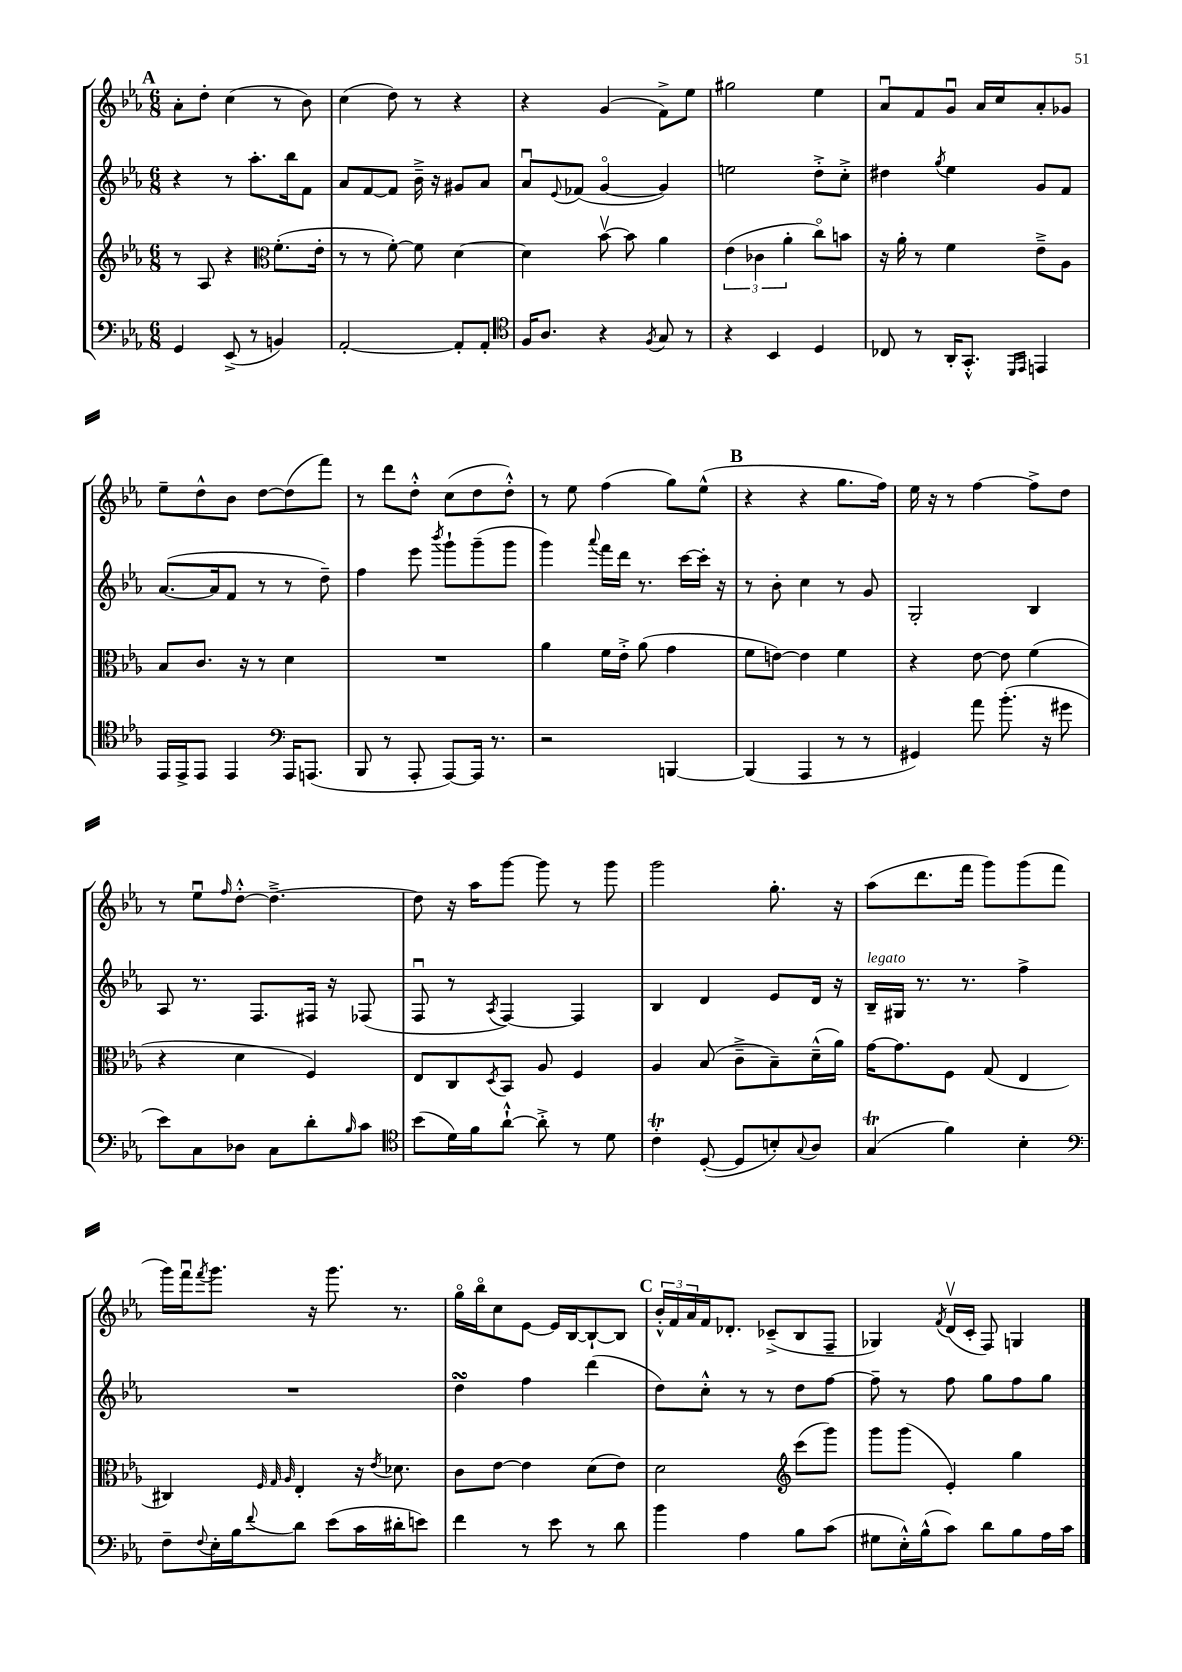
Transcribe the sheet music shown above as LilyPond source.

<<
\new StaffGroup <<
\new Staff = "s0" {
    \clef treble \key ees \major \numericTimeSignature \time 6/8
    \mark \markup { \bold "A" } aes'8-. d''8-. c''4( r8 bes'8) |
    c''4( d''8) r8 r4 |
    r4 g'4( f'8->) ees''8 |
    gis''2 ees''4 |
    aes'8\downbow f'8 g'8\downbow aes'16 c''16 aes'8-. ges'8 |
    ees''8-- d''8-^ bes'8 d''8~ d''8( f'''8) |
    r8 d'''8 d''8-.-^ c''8( d''8 d''8-.-^) |
    r8 ees''8 f''4( g''8) ees''8-^( |
    \mark \markup { \bold "B" } r4 r4 g''8. f''16) |
    ees''16 r16 r8 f''4~ f''8-> d''8 |
    r8 ees''8\downbow \grace { f''16 } d''8~-.-^ d''4.~---> |
    d''8 r16 aes''16 g'''8~ g'''8 r8 g'''8 |
    g'''2 g''8.-. r16 |
    aes''8( d'''8. f'''16 g'''8) g'''8( f'''8 |
    g'''16) f'''16\downbow \acciaccatura { f'''8 } g'''8. r16 g'''8. r8. |
    g''16\flageolet bes''16\flageolet c''8 ees'8~ ees'16 bes16~ bes8~-! bes8 |
    \mark \markup { \bold "C" } \tuplet 3/2 { bes'16-.-^ f'16 aes'16 } f'16 des'8.-. ces'8--->( bes8 f8-- |
    ges4) \acciaccatura { f'8 } d'16\upbow( c'16-. f8) g4 \bar "|." |
}
\new Staff = "s1" {
    \clef treble \key ees \major \numericTimeSignature \time 6/8
    \mark \markup { \bold "A" } r4 r8 aes''8.-. bes''16 f'8 |
    aes'8 f'8~ f'8 bes'16---> r16 gis'8 aes'8 |
    aes'8\downbow \appoggiatura { ees'8 } fes'8( g'4~\flageolet g'4) |
    e''2 d''8-.-> c''8-.-> |
    dis''4 \acciaccatura { g''8 } ees''4 g'8 f'8 |
    aes'8.~( aes'16 f'8 r8 r8 d''8--) |
    f''4 ees'''8 \acciaccatura { bes'''8 } g'''8-! g'''8--( g'''8 |
    g'''4) \appoggiatura { aes'''8 } f'''16 d'''16 r8. c'''16~ c'''16-. r16 |
    \mark \markup { \bold "B" } r8 bes'8-. c''4 r8 g'8 |
    g2-. bes4 |
    aes8 r8. f8. fis16 r16 fes8( |
    f8\downbow r8 \acciaccatura { aes8 } f4~) f4 |
    bes4 d'4 ees'8 d'16 r16 |
    bes16--^\markup { \italic "legato" } gis16 r8. r8. f''4-> |
    R2. |
    d''4\turn f''4 d'''4( |
    \mark \markup { \bold "C" } d''8) c''8-.-^ r8 r8 d''8 f''8~ |
    f''8-- r8 f''8 g''8 f''8 g''8 \bar "|." |
}
\new Staff = "s2" {
    \clef treble \key ees \major \numericTimeSignature \time 6/8
    \mark \markup { \bold "A" } r8 aes8 r4 \clef alto f'8.-.( ees'16-. |
    r8 r8 f'8~-.) f'8 d'4~ |
    d'4 bes'8~\upbow bes'8 aes'4 |
    \tuplet 3/2 { ees'4( ces'4 aes'4-. } c''8\flageolet) b'8 |
    r16 aes'16-. r8 f'4 ees'8---> aes8 |
    bes8 c'8. r16 r8 d'4 |
    R2. |
    aes'4 f'16 ees'16-.-> aes'8( g'4 |
    \mark \markup { \bold "B" } f'8 e'8~) e'4 f'4 |
    r4 ees'8~ ees'8 f'4( |
    r4 d'4 f4) |
    ees8 c8 \acciaccatura { d8 } bes,8 aes8 f4 |
    aes4 bes8( c'8---> bes8--) d'16---^( aes'16) |
    g'16~ g'8. f8 g8( ees4 |
    cis4) \grace { f32 g32 aes32 } ees4-. r16 \acciaccatura { ees'8 } des'8. |
    c'8 ees'8~ ees'4 d'8( ees'8) |
    \mark \markup { \bold "C" } d'2 \clef treble c'''8( g'''8) |
    g'''8 g'''8( ees'4-.) g''4 \bar "|." |
}
\new Staff = "s3" {
    \clef bass \key ees \major \numericTimeSignature \time 6/8
    \mark \markup { \bold "A" } g,4 ees,8->( r8 b,4) |
    aes,2~-. aes,8-. aes,8-. |
    \clef tenor f16 aes8. r4 \acciaccatura { f8 } g8 r8 |
    r4 bes,4 d4 |
    ces8 r8 aes,16-. g,8.-.-^ \grace { d,16 ees,16 } e,4 |
    ees,16 ees,16-> ees,8 ees,4 \clef bass aes,,16 a,,8.( |
    bes,,8 r8 aes,,8-. aes,,8~) aes,,16 r8. |
    r2 b,,4~ |
    \mark \markup { \bold "B" } b,,4( aes,,4 r8 r8 |
    gis,4) aes'8 bes'8.-.( r16 gis'8 |
    ees'8) c8 des8 c8 d'8-. \grace { bes16 } c'8 |
    \clef tenor bes'8( d'16) f'16 aes'8~-!-^ aes'8-.-> r8 d'8 |
    c'4-.\trill d8~-.( d8 b8-.) \appoggiatura { g8 } aes8 |
    g4\trill( f'4) bes4-. |
    \clef bass f8-- \appoggiatura { f8 } ees16-. bes16 \appoggiatura { f'8 } d'8 ees'8( c'16 dis'16-. e'8) |
    f'4 r8 ees'8 r8 d'8 |
    \mark \markup { \bold "C" } bes'4 aes4 bes8 c'8( |
    gis8 ees16-.-^) bes16-^( c'8) d'8 bes8 aes16 c'16 \bar "|." |
}
>>
>>
\layout { \context { \Score \remove "Bar_number_engraver" } }
